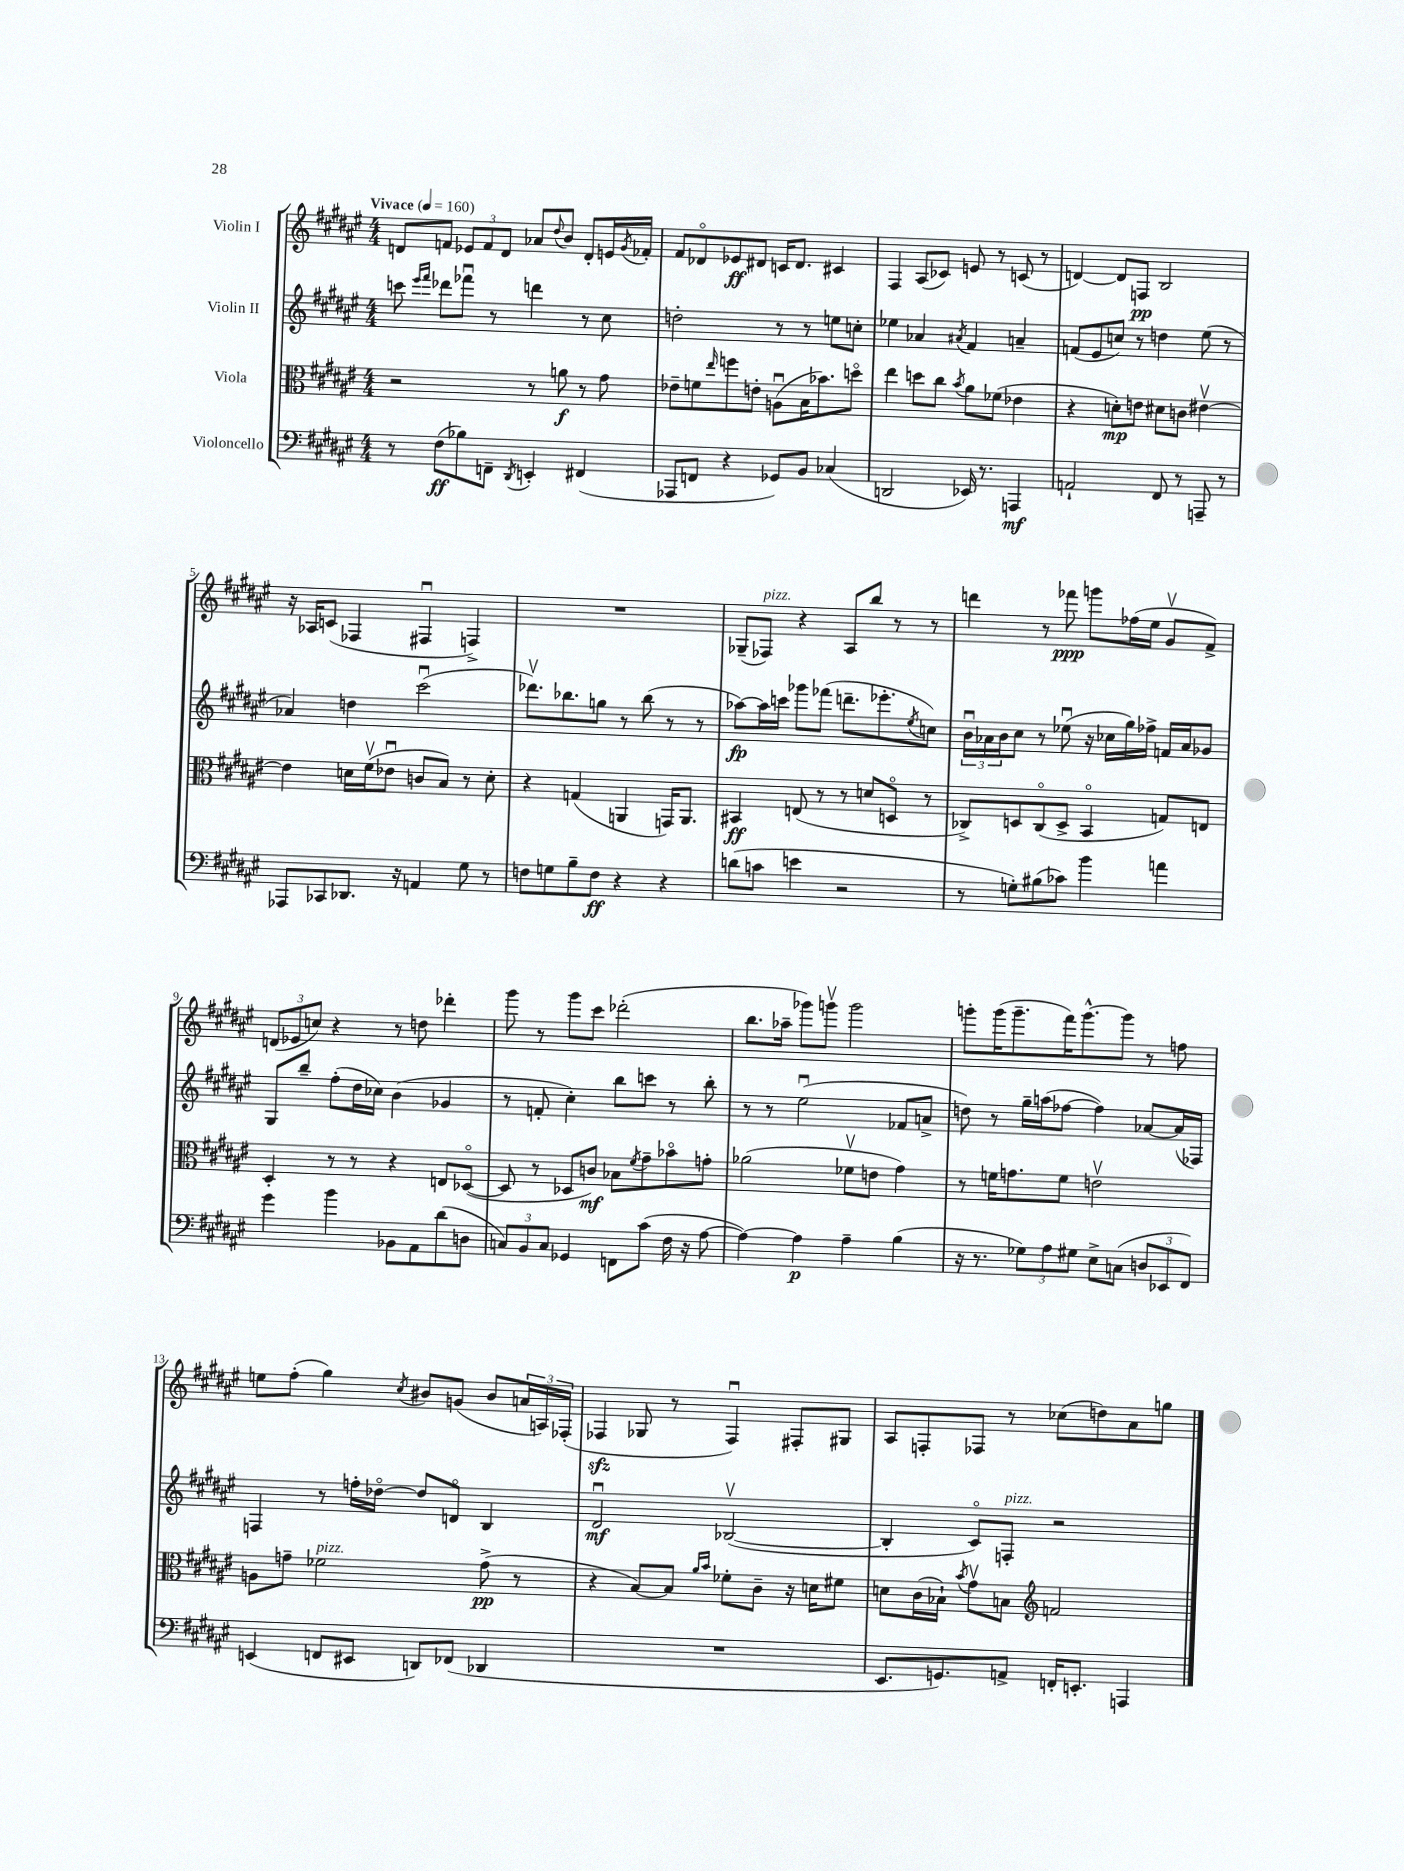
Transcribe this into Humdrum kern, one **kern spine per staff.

**kern	**dynam	**kern	**dynam	**kern	**dynam	**kern	**dynam
*part4	*part4	*part3	*part3	*part2	*part2	*part1	*part1
*staff4	*staff4	*staff3	*staff3	*staff2	*staff2	*staff1	*staff1
*I"Violoncello	*	*I"Viola	*	*I"Violin II	*	*I"Violin I	*
*clefF4	*	*clefC3	*	*clefG2	*	*clefG2	*
*k[f#c#g#d#a#e#]	*	*k[f#c#g#d#a#e#]	*	*k[f#c#g#d#a#e#]	*	*k[f#c#g#d#a#e#]	*
*M4/4	*	*M4/4	*	*M4/4	*	*M4/4	*
*MM160	*	*MM160	*	*MM160	*	*MM160	*
=1	=1	=1	=1	=1	=1	=1	=1
!	!	!	!	!	!	!LO:TX:a:B:t=Vivace	!
8r	.	2r	.	8cccn\	.	8dn/L	.
.	.	.	.	16qqeee#/LL	.	.	.
.	.	.	.	16qqfff#/JJ	.	.	.
(8F#\L	ff	.	.	8ddd-X\L	.	8fn/J	.
8B-X\)	.	.	.	8fff-Xu\J	.	12e-X/L	.
.	.	.	.	.	.	12f/	.
8FFn~\J	.	.	.	8r	.	.	.
.	.	.	.	.	.	12d/J	.
8qDD#/	.	.	.	.	.	.	.
4EEn'/	.	8r	.	4dddn\	.	8a-X/L	.
.	.	.	.	.	.	8qqdd#/	.
.	.	8an\	f	.	.	8b/J	.
(4FF#X/	.	8r	.	8r	.	8d'/L	.
.	.	8g#\	.	8cc#\	.	16en/L	.
.	.	.	.	.	.	8qg#/	.
.	.	.	.	.	.	16f-X'/JJ	.
=2	=2	=2	=2	=2	=2	=2	=2
8AAA-X/L	.	8e-X~\L	.	2ddn'\	.	8f#/L	.
8FFn/J	.	8fn\	.	.	.	8d-X/	.
.	.	16qqee#/	.	.	.	.	.
4r	.	8ffn\	.	.	.	8e-X/	ff
.	.	8en'\J	.	.	.	8d#X/J	.
8GG-X/L)	.	(8Anu\L	.	8r	.	16cn/KL	.
.	.	.	.	.	.	8.d#/J	.
8BB/J	.	16B\K	.	8r	.	.	.
.	.	8.b-X\)	.	.	.	.	.
(4C-X/	.	.	.	8een\L	.	4c#X/	.
.	.	8ddn\J	.	8ccn'\J	.	.	.
=3	=3	=3	=3	=3	=3	=3	=3
2DDn/	.	4ee#\	.	4ee-X\	.	4F#/	.
.	.	8ddn\L	.	4a-X/	.	(8A#/L	.
.	.	8cc#\J	.	.	.	8c-X/J)	.
.	.	8qb/	.	8qa#X/	.	.	.
16EE-X/)	.	8a#\L	.	4f#/	.	8en/	.
8.r	.	.	.	.	.	.	.
.	.	(8f-X\J	.	.	.	8r	.
4AAAn/	mf	4e-X\	.	4an~/	.	(8cn/	.
.	.	.	.	.	.	8r	.
=4	=4	=4	=4	=4	=4	=4	=4
2AAn`/	.	4r	.	(8fn/L	.	[4dn/)	.
.	.	.	.	8e#/	.	.	.
.	.	8dn'\L)	mp	8ccn/J)	.	8d/L]	.
.	.	8en\J	.	8r	.	8Fn/J	pp
8FF#/	.	8d#X\L	.	4ddn\	.	2B/	.
8r	.	8cn\J	.	.	.	.	.
8AAAn~/	.	[4e#Xv\	.	(8ee#\	.	.	.
8r	.	.	.	8r	.	.	.
!!LO:LB:g=z
=5	=5	=5	=5	=5	=5	=5	=5
8AAA-X/L	.	4e#\]	.	4a-X/)	.	16r	.
.	.	.	.	.	.	16A-X/KL	.
8CC-X/	.	.	.	.	.	(8cn/J	.
8.DD-X/J	.	16dn\LL	.	4ddn\	.	4F-X/	.
.	.	(16f#v\J	.	.	.	.	.
.	.	8e-Xu\J	.	.	.	.	.
16r	.	.	.	.	.	.	.
4AAn/	.	8cn/L	.	(2ccc#u\	.	4F#Xu/	.
.	.	8B/J)	.	.	.	.	.
8G#\	.	8r	.	.	.	4Fn^/)	.
8r	.	8d'\	.	.	.	.	.
=6	=6	=6	=6	=6	=6	=6	=6
8Fn\L	.	4r	.	8.ddd-Xv\L)	.	1r	.
8Gn\	.	.	.	.	.	.	.
.	.	.	.	8.bb-X\	.	.	.
8B~\	.	(4Gn/	.	.	.	.	.
8F\J	ff	.	.	8ggn\J	.	.	.
4r	.	4AAn/	.	8r	.	.	.
.	.	.	.	(8bb-\	.	.	.
4r	.	16GGn/KL)	.	8r	.	.	.
.	.	8.AA/J	.	.	.	.	.
.	.	.	.	8r	.	.	.
=7	=7	=7	=7	=7	=7	=7	=7
(8dn\L	.	4BB#X/	ff	[8aa-X\L)	fp	(8G-X~/L	.
!	!	!	!	!	!	!LO:TX:a:i:t=pizz.	!
8cn\J	.	.	.	16aa-\L]	.	8F-X/J)	.
.	.	.	.	16cccn\JJ	.	.	.
4en\	.	(8En/	.	8ggg-X\L	.	4r	.
.	.	8r	.	(8fff-X\J	.	.	.
2r	.	8r	.	8.dddn~\L	.	8A#/L	.
.	.	8dn/L	.	.	.	8bb/J	.
.	.	.	.	8.eee-X'\	.	.	.
.	.	8Dn/J	.	.	.	8r	.
.	.	.	.	8qee#/	.	.	.
.	.	8r	.	8ccn\J)	.	8r	.
=8	=8	=8	=8	=8	=8	=8	=8
8r	.	8C-X^/L)	.	24bu\LL	.	4dddn\	.
.	.	.	.	24a-X\	.	.	.
.	.	.	.	24b\J	.	.	.
8Gn'\L)	.	8Dn/	.	8cc#\J	.	.	.
(8B#X\	.	(8C-/	.	8r	.	8r	.
8c-X\J)	.	8D^/J	.	(8ee-Xu\	.	8fff-X\	ppp
4b\	.	4BB/	.	16r	.	8gggn\L	.
.	.	.	.	16cc-X\LL	.	.	.
.	.	.	.	16gg#\)	.	(16ff-X\L	.
.	.	.	.	16ff-X^\JJ	.	16ee#\JJ	.
4an\	.	8Gn/L)	.	16fn/LL	.	8g#v/L	.
.	.	.	.	16a-/J	.	.	.
.	.	8En/J	.	8g-X/J	.	8f#^/J)	.
!!LO:LB:g=z
=9	=9	=9	=9	=9	=9	=9	=9
4g#\	.	4D#'/	.	8G#/L	.	(12dn/L	.
.	.	.	.	.	.	12e-X/	.
.	.	.	.	8bb~/J	.	.	.
.	.	.	.	.	.	12ccn/J)	.
4b\	.	8r	.	(8ff#'\L	.	4r	.
.	.	8r	.	16dd#\L	.	.	.
.	.	.	.	16cc-X\JJ)	.	.	.
8BB-X\L	.	4r	.	(4b\	.	8r	.
8AA#\	.	.	.	.	.	8ddn\	.
(8d#\	.	8En/L	.	4g-X/	.	4ddd-X'\	.
8Dn\J	.	([8D-X/J	.	.	.	.	.
=10	=10	=10	=10	=10	=10	=10	=10
12Cn/L)	.	8D-/]	.	8r	.	8ggg#\	.
12BB/	.	.	.	.	.	.	.
.	.	8r	.	8fn'/	.	8r	.
12C/J	.	.	.	.	.	.	.
4GG-X/	.	8D-X/L	.	4cc#'\)	.	8ggg#\L	.
.	.	8cn/J)	mf	.	.	8ccc#\J	.
8FFn\L	.	8B-X\L	.	8bb\L	.	(2ddd-X'\	.
.	.	8qf#/	.	.	.	.	.
(8c#\J	.	8g#~\	.	8cccn\J	.	.	.
16F#\	.	8b-X\	.	8r	.	.	.
16r	.	.	.	.	.	.	.
[8A#\	.	8gn'\J	.	8bb'\	.	.	.
=11	=11	=11	=11	=11	=11	=11	=11
4A#\_)	.	(2a-X\	.	8r	.	8.bb\L	.
.	.	.	.	8r	.	.	.
.	.	.	.	.	.	16aa-X~\Jk	.
4A#\]	p	.	.	(2ee#u\	.	8ggg-X\L)	.
.	.	.	.	.	.	8gggnv\J	.
4A#~\	.	8f-Xv\L	.	.	.	2ggg\	.
.	.	8en\J	.	.	.	.	.
(4B\	.	4g#\)	.	8f-X/L	.	.	.
.	.	.	.	8an^/J	.	.	.
=12	=12	=12	=12	=12	=12	=12	=12
16r	.	8r	.	8ddn\)	.	8gggn'\L	.
8.r	.	.	.	.	.	.	.
.	.	16fn\KL	.	8r	.	(16ggg\K	.
.	.	8.gn\	.	.	.	8.ggg~\	.
12G-X\L)	.	.	.	16gg#~\LL	.	.	.
.	.	.	.	(16aan\J	.	.	.
12A#\	.	.	.	.	.	.	.
.	.	8f\J	.	[8ff-X\J	.	16fff#\K)	.
12G#X\J	.	.	.	.	.	.	.
.	.	.	.	.	.	[8.ggg^^\	.
8E#^\L	.	2env\	.	4ff-\])	.	.	.
(8Cn\J	.	.	.	.	.	8ggg\J]	.
12Dn/L	.	.	.	[8a-X/L	.	8r	.
12EE-X/	.	.	.	.	.	.	.
.	.	.	.	(16a-/L]	.	8ffn\	.
12FF#/J)	.	.	.	.	.	.	.
.	.	.	.	16F-X/JJ)	.	.	.
!!LO:LB:g=z
=13	=13	=13	=13	=13	=13	=13	=13
(4EEn/	.	8An\L	.	4Fn/	.	8een\L	.
.	.	8gn~\J	.	.	.	(8ff#'\J	.
!	!	!LO:TX:a:i:t=pizz.	!	!	!	!	!
8FFn/L	.	2f-X\	.	8r	.	4gg#\)	.
8EE#X/J	.	.	.	16ffn'\LL	.	.	.
.	.	.	.	[16dd-X\JJ	.	.	.
.	.	.	.	.	.	8qcc#/	.
8DDn/L)	.	.	.	8dd-/L]	.	8b#X/L	.
(8FF-X/J	.	.	.	8dn/J	.	(8gn/J	.
4DD-X/	.	(8g^\	pp	4B/	.	8b#/L	.
.	.	8r	.	.	.	24an/L	.
.	.	.	.	.	.	24An/)	.
.	.	.	.	.	.	(24F-X'/JJ	.
=14	=14	=14	=14	=14	=14	=14	=14
1r	.	4r	.	2d#u/	mf	4F-Xzz/	.
.	.	[8B/L)	.	.	.	8G-X/	.
.	.	8B/J]	.	.	.	8r	.
.	.	16qqa#/LL	.	.	.	.	.
.	.	16qqb/JJ	.	.	.	.	.
.	.	8f-X'\L	.	([2B-Xv/	.	4F-u/)	.
.	.	8c#~\J	.	.	.	.	.
.	.	16r	.	.	.	8F#X'/L	.
.	.	16dn\KL	.	.	.	.	.
.	.	8f#X\J	.	.	.	8G#X/J	.
=15	=15	=15	=15	=15	=15	=15	=15
8.EE#/L	.	8dn\L	.	4B-'/]	.	8A#/L	.
.	.	(16c#\L	.	.	.	8Fn'/	.
8.GGn/)	.	16B-X`\JJ)	.	.	.	.	.
.	.	8qb/	.	.	.	.	.
.	.	8g#v\L	.	8c#/L)	.	8F-X/J	.
!	!	!	!	!LO:TX:a:i:t=pizz.	!	!	!
8AAn^/J	.	8Bn\J	.	8Fn'/J	.	8r	.
*	*	*clefG2	*	*	*	*	*
16FFn'/KL	.	2fn/	.	2r	.	(8cc-X\L	.
8.EEn'/J	.	.	.	.	.	.	.
.	.	.	.	.	.	8ddn\)	.
4AAAn/	.	.	.	.	.	8a#\	.
.	.	.	.	.	.	8ggn\J	.
==	==	==	==	==	==	==	==
*-	*-	*-	*-	*-	*-	*-	*-
